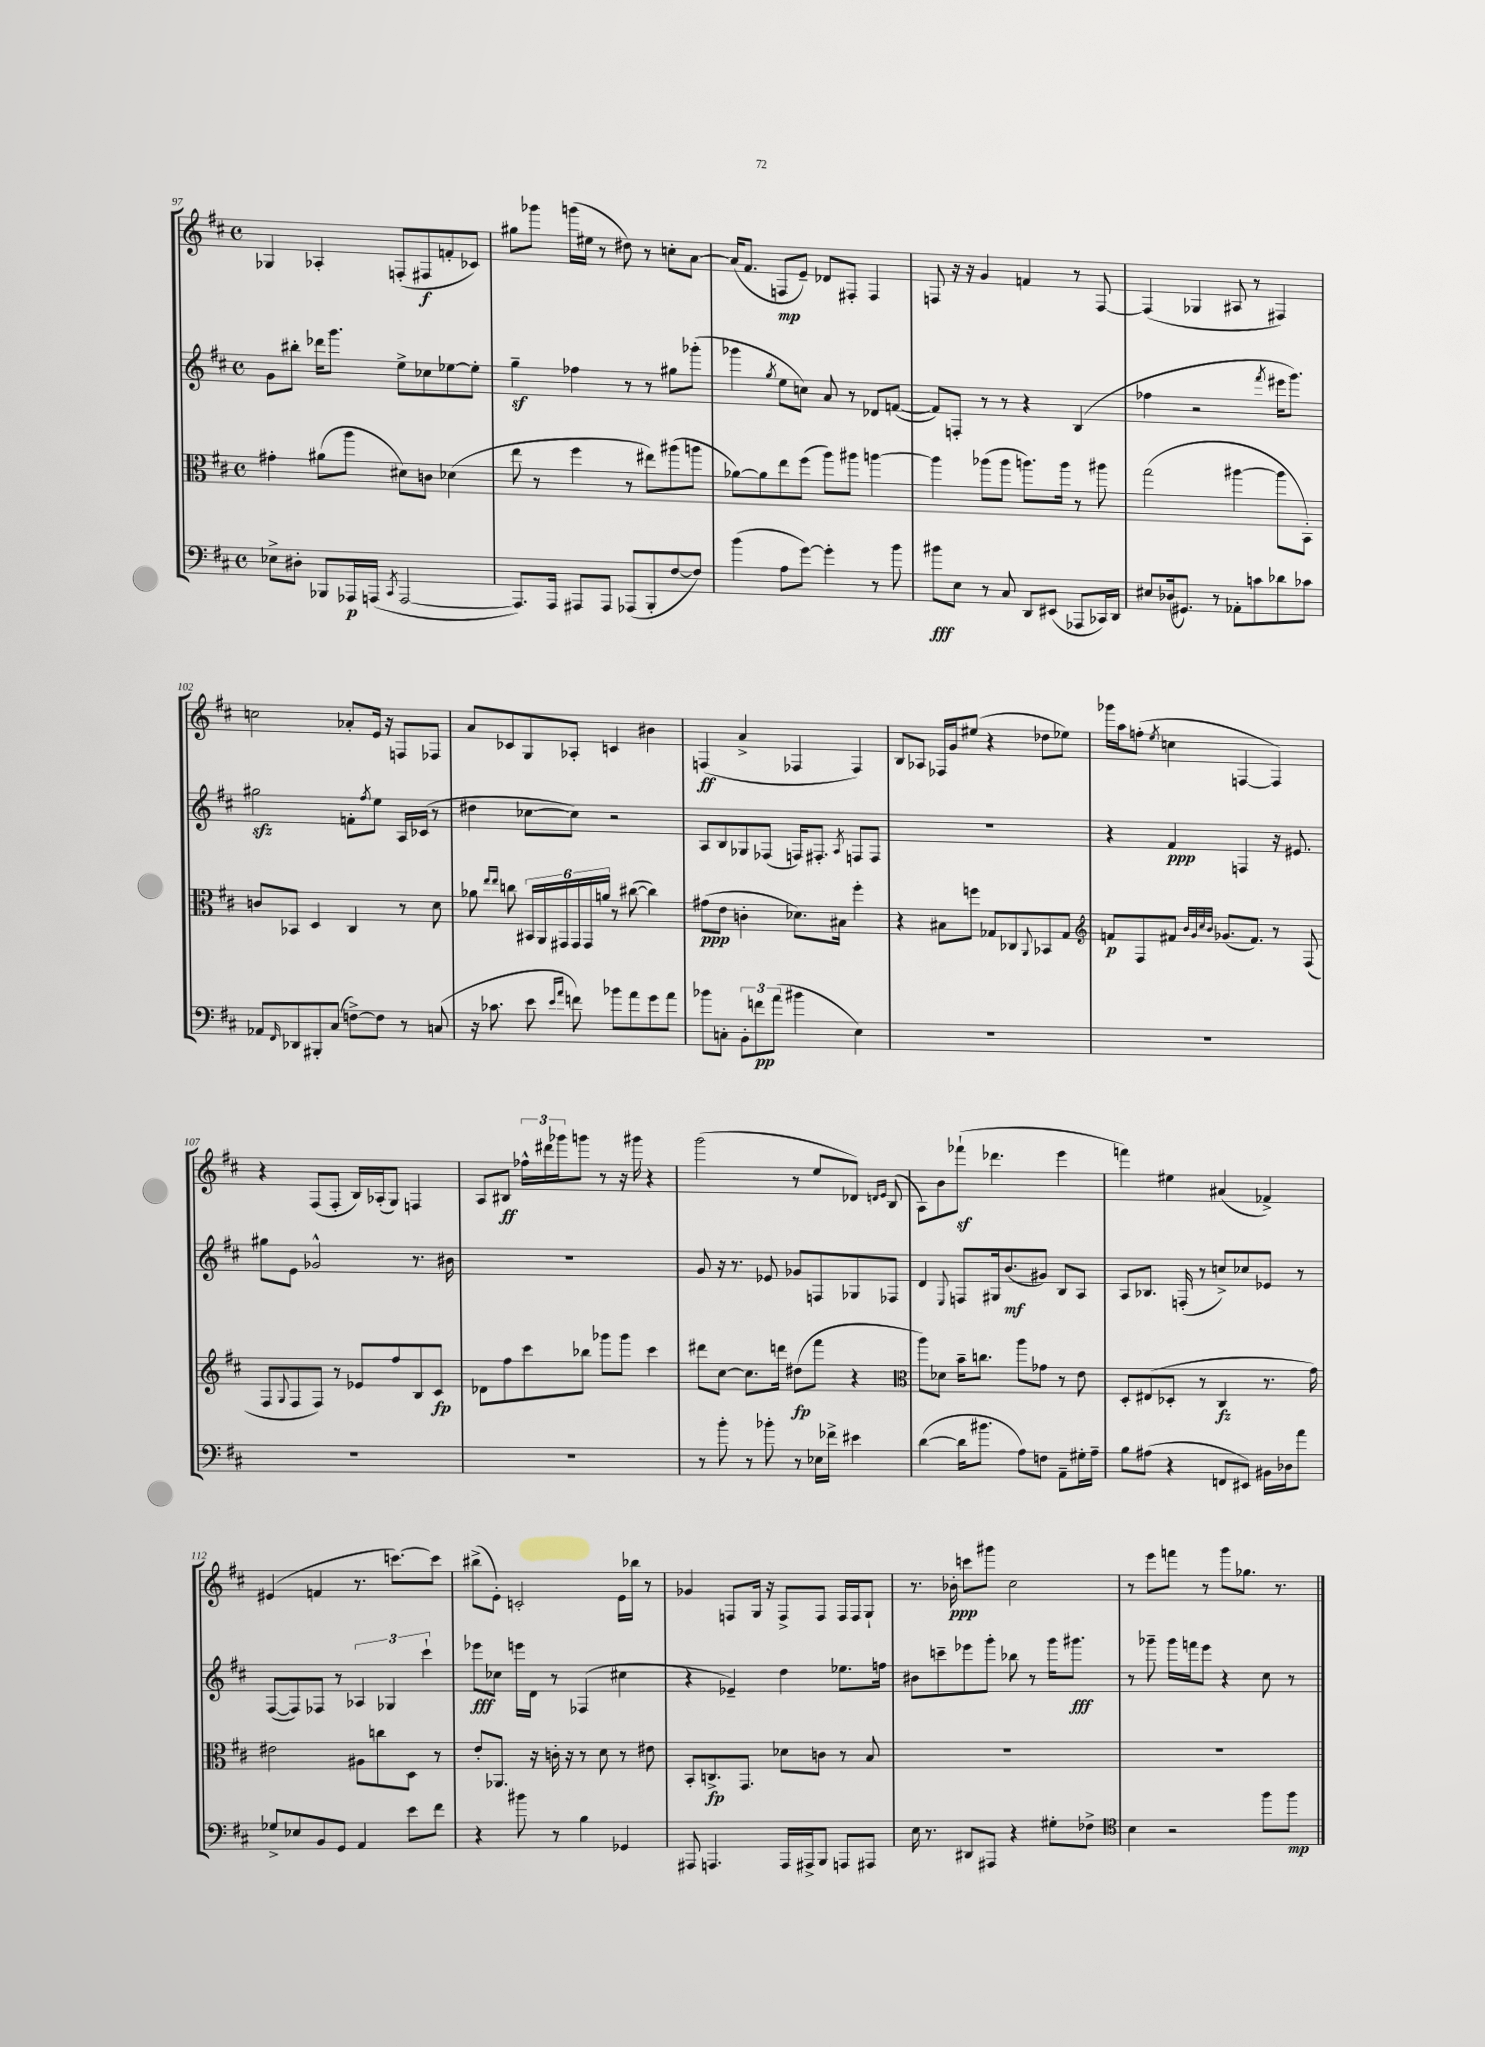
<<
\new StaffGroup <<
\new Staff = "s0" {
    \clef treble \key d \major \defaultTimeSignature \time 4/4
    ges4 aes4-. f8-.( fis8\f f'8-. ces'8) |
    gis''8 ges'''8 g'''16( eis''16 r8 dis''8) r8 c''8-. a'8~ |
    a'16( fis'8. f8\mp e'8--) des'8 fis8-. fis4 |
    f8 r16 r16 g'4 f'4 r8 f8~ |
    f4( ges4 ais8 r8 fis4) |
    c''2 aes'8-. e'16 r16 f8 fes8 |
    a'8 ces'8 g8 aes8-. c'4 bis'4 |
    f4\ff( a'4-> fes4 fes4) |
    b8 aes8 fes16 g'16 eis''8( r4 des''8 ees''8) |
    ges'''16 a''16 f''8-.( \acciaccatura { e''8 } c''4 f4~ f4) |
    r4 fis8( fis8-. b16) aes16-.( g8) f4 |
    a8 bis8\ff \tuplet 3/2 { fes''16-^ dis'''16 ges'''16 } g'''8 r8 r16 gis'''16 r4 |
    g'''2( r8 e''8 des'8) \grace { d'16 e'16 } b8( |
    a8) b'8 fes'''8-!\sf( des'''4. e'''4 |
    f'''4) eis''4 ais'4( fes'4->) |
    eis'4( f'4 r8. c'''8.~) c'''8 |
    bis''8->( e'8-.) c'2-. e'16 bes''16 r8 |
    ges'4 f8 g16 r16 f8-> f8 f16 f16 g8-! |
    r8. bes'16-.\ppp c'''8 gis'''8 cis''2 |
    r8 e'''8 f'''8 r8 g'''8 ges''8. r8. \bar "|." |
}
\new Staff = "s1" {
    \clef treble \key d \major \defaultTimeSignature \time 4/4
    g'8 bis''8-. des'''16 g'''8. e''8-> ces''8 ees''8~ ees''8-. |
    g''4--\sf fes''4 r8 r8 gis''8 ges'''8-.( |
    ges'''4 \acciaccatura { g''8 } e''8 c''8) a'8 r8 des'8 f'8~( |
    f'8) f8-. r8 r8 r4 b4( |
    fes''4 r2 \acciaccatura { fis'''8 } eis'''16 g'''8.) |
    gis''2\sfz f'8-. \acciaccatura { fis''8 } e''8 a16 ces'16( r8 |
    dis''4 ces''8~ ces''8) r2 |
    a8 b8 ges8 fes8( f16) fis8.-. \acciaccatura { a8 } f8 f8 |
    R1 |
    r4 fis'4\ppp f4 r16 eis'8. |
    gis''8 e'8 ges'2-^ r8. bis'16 |
    R1 |
    g'8 r16 r8. ees'8 ges'8 f8 ges8 fes8 |
    d'4 \appoggiatura { e8 } f8 gis16 b'8.\mf( gis'8) b8 a8 |
    a8 bes8. f16-.( r8 c''8->) ces''8 ees'8 r8 |
    fis8~( fis8) fes8 r8 \tuplet 3/2 { aes4 ges4 cis'''4-! } |
    ees'''8\fff ces''8 e'''16 d'16 r8 fes4( cis''4 |
    r4 ees'4--) d''4 ees''8. f''16 |
    bis'8 c'''8-- ees'''8 g'''8-. bes''8 r8 g'''16 gis'''8.\fff |
    r8 ges'''8-- ges'''16 f'''16 e'''8 r4 cis''8 r8 \bar "|." |
}
\new Staff = "s2" {
    \clef alto \key d \major \defaultTimeSignature \time 4/4
    gis'4-. ais'8( a''8 dis'8) c'8 des'4( |
    e''8 r8 fis''4 r8 eis''8) ais''8( a''8 |
    aes'8~) aes'8 e''8 fis''8( a''8) ais''8 a''4~ |
    a''4 aes''8( aes''8 a''8.) a''16 r8 ais''8 |
    g''2( ais''4~ ais''8 b,8-.) |
    c'8 bes,8 d4 cis4 r8 d'8 |
    aes'8 \grace { e''16 e''16 } c''8 \tuplet 6/4 { bis,16 a,16 gis,16 gis,16 gis,16 a'16 } r8 cis''8~( cis''4) |
    gis'8\ppp( e'8 c'4-. des'8.) bis16 fis''4-. |
    r4 bis8 f''8 ges8 ces8 \appoggiatura { a,8 } bes,8 ges8 |
    \clef treble f'8\p fis8 fis'8 \grace { b'32 g'32 cis''32 b'32 } ges'8.( fis'8.) r8 fis8( |
    fis8 \appoggiatura { g8 } fis8 fis8) r8 ees'8 fis''8 b8 cis'8\fp |
    des'8 fis''8 cis'''8 bes''8 ges'''8 ges'''8 cis'''4 |
    dis'''8 cis''8~ cis''8. d'''16 dis''8\fp( fis'''8 r4 |
    \clef alto a''8) des'8 b'16-- c''8. a''8 ges'8 r8 e'8 |
    d8-. eis8( des8-. r8 cis4\fz r8. g'16) |
    eis'2 ais8 c''8 d8 r8 |
    e'8-. aes,8. r16 c'16-. r16 r8 d'8 r8 eis'8 |
    b,8-. c8.->\fp g,8. des'8 c'8 r8 b8 |
    R1 |
    R1 \bar "|." |
}
\new Staff = "s3" {
    \clef bass \key d \major \defaultTimeSignature \time 4/4
    ees8-> dis8-. bes,,8 aes,,16\p a,,16( \acciaccatura { cis,8 } a,,2~ |
    a,,8.) a,,16 ais,,8 ais,,8 aes,,8( b,,8-. fis8~ fis8) |
    b'4( a8 g'8~) g'4-. r8 b'8 |
    bis'8\fff e8 r8 cis8 d,8 eis,8( aes,,8 ces,16) d,16 |
    eis8 des16( gis,8.) r8 aes,8-. c'8 des'8 ces'8 |
    aes,8 \grace { fis,16 } des,8 bis,,8-. cis8( f8~->) f8 r8 c8( |
    r16 ces'8. e'8 \grace { e'16 a'16 } f'8) bes'8 a'8 g'8 a'8 |
    bes'8 c8-. \tuplet 3/2 { b,8-. f'8\pp a'8( } bis'4 e4) |
    R1 |
    R1 |
    R1 |
    R1 |
    r8 b'8-. r8 bes'8-. r8 ees16 fes'16-> eis'4 |
    d'4~( d'16 bis'8. a8) f8 a,8-- gis16-. a16-- |
    b8 ais8( r4 f,8 eis,8) bis,16 des16 a'8 |
    ges8-> ees8 b,8 g,8 a,4 e'8 fis'8 |
    r4 bis'8 r8 b4 ges,4 |
    ais,,8 a,,4. a,,16 ais,,16-> b,,8 a,,8 ais,,8 |
    e16 r8. dis,8 ais,,8 r4 gis8-. fes8-> |
    \clef tenor b4 r2 fis''8 fis''8\mp \bar "|." |
}
>>
>>
\layout { \context { \Score currentBarNumber = #97 } }
